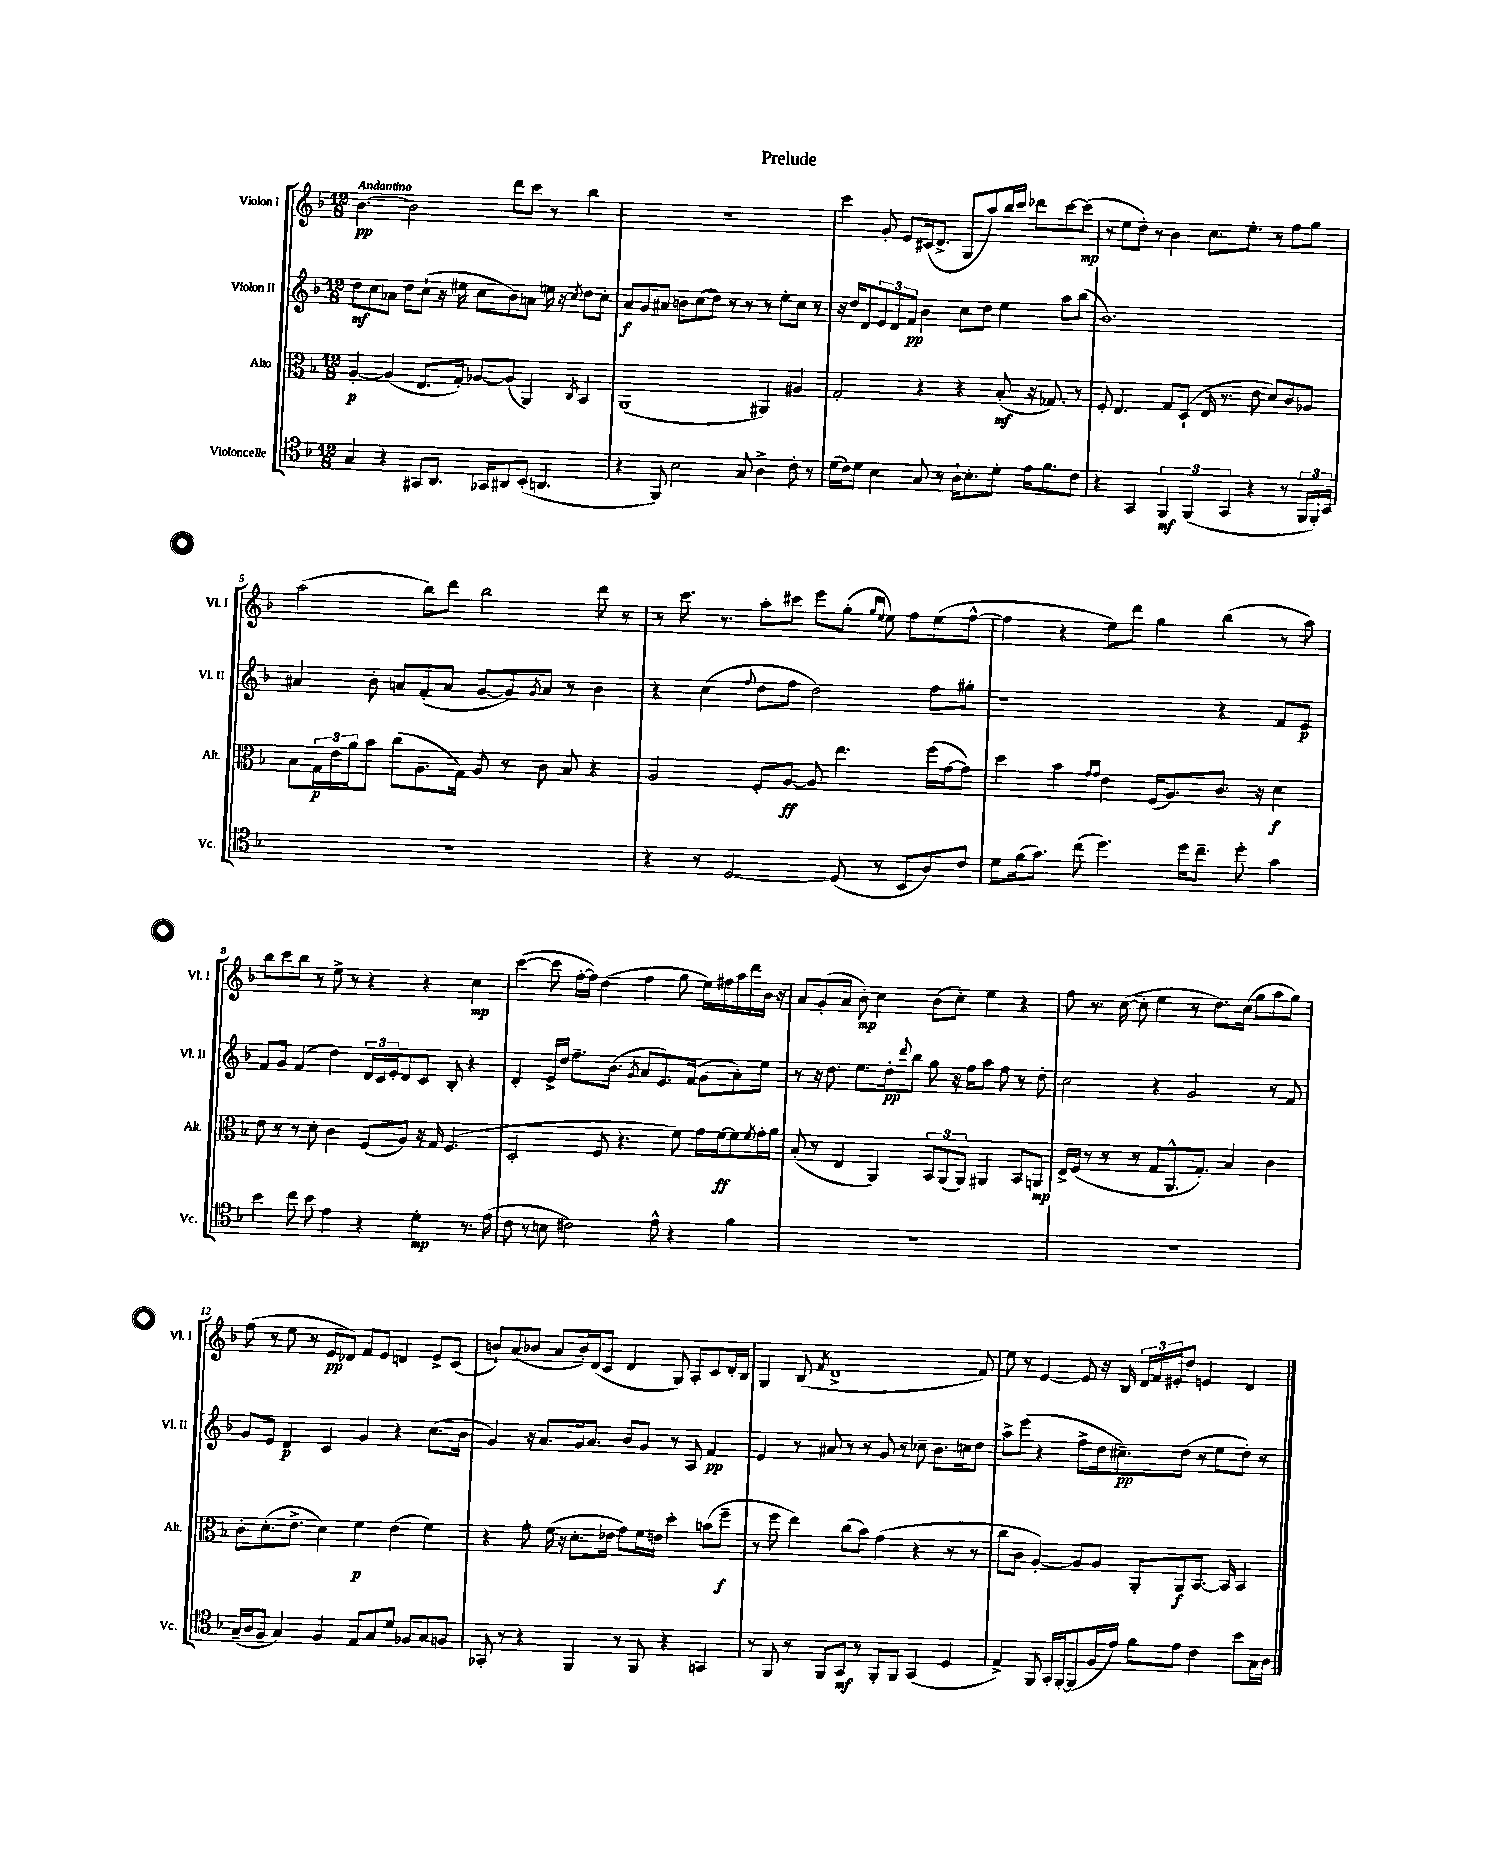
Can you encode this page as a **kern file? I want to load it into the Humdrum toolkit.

**kern	**kern	**kern	**kern
*staff4	*staff3	*staff2	*staff1
*clefC4	*clefC3	*clefG2	*clefG2
*k[b-]	*k[b-]	*k[b-]	*k[b-]
*M12/8	*M12/8	*M12/8	*M12/8
4G	[4A'	8dd	[4.b-
.	.	8cc	.
4r	(4A]	8a-	.
.	.	8dd	2b-]
8GG#	8.E	(8cc`	.
8.AA	.	16r	.
.	16G')	16ee#	.
.	[8A-	8cc	.
16GG-	.	.	.
8AA#	(8A-]	8b-)	8ddd
(8BB-'	4AA)	8a	8ccc
4.AA	.	16ee	8r
.	.	16r	.
.	8qC	8qcc	.
.	4BB-	8dd	4bb-
.	.	8cc'	.
=	=	=	=
4r	(1AA	8a	1.r
.	.	8g	.
8FF)	.	8a#	.
2B-	.	8b	.
.	.	(8cc	.
.	.	8dd)	.
.	.	8r	.
8G	.	8r	.
4A^	4AA#)	8r	.
.	.	8ee'	.
8c'	4A#	8cc	.
8r	.	8r	.
=	=	=	=
(16d	2G'	16r	4ccc
16c)	.	16dd	.
8d	.	8d	.
4B-	.	12e	8g'
.	.	12d	.
.	.	.	8e
.	.	12f	.
8G	4r	4b-	(16c#
.	.	.	8.d^
8r	.	.	.
16A`	4r	8cc	8G
8.B-'	.	.	.
.	.	8dd	8aa)
8d'	(8B-'	4ee	16bb-
.	.	.	16ccc
16e	16r	.	8ddd-
8.f	8.G-)	.	.
.	.	8aa	[8ccc
8c	8r	(8bb-	(8ccc]
=	=	=	=
4r	8F'	1.b-)	8r
.	4.E	.	8ee
4GG	.	.	8dd')
.	.	.	8r
6FF	8G	.	4b-
.	(8D`	.	.
(6FF	.	.	.
.	16E	.	8.cc
.	8.r	.	.
6GG	.	.	.
.	.	.	8.ee'
4r	8e	.	.
.	8d)	.	8r
8r	8c	.	8ff
24FF	8A-	.	8gg
24FF')	.	.	.
24BB-	.	.	.
=	=	=	=
1.r	8B-	4a#	(2aa
.	24G	.	.
.	24e	.	.
.	24a	.	.
.	8b-	8b-'	.
.	(8cc	8a	.
.	8.A	(8f'	8bb-)
.	.	8a	8ddd
.	16G)	.	.
.	8A	[8g	2bb-
.	8r	8g])	.
.	.	8qg	.
.	8c	8a	.
.	8B-	8r	.
.	4r	4b-	8ddd
.	.	.	8r
=	=	=	=
4r	2A	4r	8r
.	.	.	8.ccc
8r	.	(4cc	.
.	.	.	8.r
[2D	.	.	.
.	.	8qqff	.
.	8F'	8dd	8aa'
.	[8A	8ff	8ccc#
.	8A]	2dd)	8eee
(8D]	4.ee	.	(8gg'
.	.	.	16qqgg
.	.	.	16qqee
8r	.	.	8ee)
8BB-	.	.	8ff
8A)	(16ff	8ff	(8ee
.	[16g	.	.
8c	8g])	8gg#'	[8ff^^
=	=	=	=
8d	4dd	1r	4ff]
(16f	.	.	.
8.g)	.	.	.
.	4b-	.	4r
(8cc	.	.	.
.	16qqg	.	.
.	16qqg	.	.
4.dd)	4e	.	8ee)
.	.	.	8ddd
.	(16F	.	4gg
.	8.A)	.	.
16dd	.	.	.
8.cc~	.	.	.
.	8.c	4r	(4bb-
8dd'	.	.	.
.	16r	.	.
4g	4d	8f	8r
.	.	8e	8aa)
=	=	=	=
4b-	8e	8f	8bb-
.	8r	8g	8ccc
8cc	8r	(4f	8bb-
8b-	8d'	.	8r
4e	4c	4dd)	8ee^
.	.	.	8r
4r	(8F	24d	4r
.	.	24c	.
.	.	24e'	.
.	8A)	8d	.
4d'	16r	8c	4r
.	16G	.	.
.	(4.F	8B-'	.
8.r	.	4r	4cc
(16e	.	.	.
=	=	=	=
8c	2D'	4d'	([4ccc
8r	.	.	.
8B	.	16e^	8ccc]
.	.	16dd	.
2c#)	.	8.ff~	[16ff'
.	.	.	16ff])
.	8F	.	(4dd
.	.	(8.b-	.
.	4.r	.	.
.	.	8qg	.
.	.	8a	4ff
8e^^	.	8.e)	.
4r	8f)	.	8gg
.	.	(16f	.
.	16g	8g	16ee)
.	[16f	.	16ff#
4f	8f]	8a')	16aa
.	.	.	16ddd
.	8qf	.	.
.	16g'	8ee	16b-
.	16a	.	16r
=	=	=	=
1.r	(8B-'	8r	8a
.	8r	16r	(8g'
.	.	8.dd	.
.	4E	.	8a
.	.	8.ee	8b-')
.	4AA)	.	4cc
.	.	16dd'	.
.	.	8qqddd	.
.	.	8bb-	.
.	12BB-	8gg	(8b-
.	(12AA	.	.
.	.	16r	8cc')
.	12AA)	.	.
.	.	16ff	.
.	4AA#	8aa	4ee
.	.	8ff	.
.	8BB-	8r	4r
.	8AA	8dd'	.
=	=	=	=
1.r	16E^	2cc	8ff
.	(16F	.	.
.	8r	.	8.r
.	8r	.	.
.	.	.	([16cc
.	8r	.	8cc']
.	8G	4r	4ee
.	8.AA^^	.	.
.	.	2g	8r
.	8.G')	.	.
.	.	.	8.dd)
.	4B-	.	.
.	.	.	(16cc
.	.	.	8gg
.	4c	8r	8aa
.	.	8f	8gg)
=	=	=	=
(16G~	8c'	8g	(8ff
16A	.	.	.
8F	(8.d'	8e	8r
4G)	.	4d	8ee
.	8.e^	.	.
.	.	.	8r
4F	4d)	4c	8e
.	.	.	8d-)
8E	4f	4g	8f
8G	.	.	8e
8d	(4e	4r	4d
8F-	.	.	.
8G	4f)	(8.cc	8e^
8F	.	.	(8c
.	.	16b-	.
=	=	=	=
8GG-'	4r	4g)	8b`)
8r	.	.	(8a
4r	8g'	16r	8b-
.	.	8.a	.
.	(16f	.	8a
.	16r	.	.
4FF	8.d'	16g	16b-')
.	.	8.a	(16d
.	.	.	8c
.	16e-	.	.
8r	8g)	8b-	4d
8FF	16f	8g	.
.	16e	.	.
4r	4dd'	8r	8G)
.	.	8A	8A'
4GG	(8b	4f	8c
.	8ff~	.	16d'
.	.	.	16B-
=	=	=	=
8r	8r	4e	4G
8FF	8ff	.	.
8r	4ee)	8r	(8B-
.	.	.	8qf
8FF	.	8a#	1d^
8GG	(8cc	8r	.
8r	8b-)	8r	.
8FF'	(4g	8g	.
8FF	.	8r	.
(4GG	4r	8cc-~	.
.	.	8.b-	.
4D	8r	.	.
.	.	16cc	.
.	8r	8dd	8f)
=	=	=	=
4E^)	8cc	8aa^	8ee
.	8c	(8eee	8r
8FF	[4A')	4r	[4e
16GG'	.	.	.
[16FF'	.	.	.
(8FF]	8A]	8ff^	8e]
16F	8A	16dd	16r
16e)	.	8.cc#~)	16B-
8f	8AA'	.	24d
.	.	.	24f
.	.	.	24e#'
8e	8AA	(8dd	8dd
4c	[8.BB-	8r	4e
.	.	8ee	.
.	16BB-]	.	.
8b-	4BB-	8dd')	4d
16G	.	8r	.
16A	.	.	.
==	==	==	==
*-	*-	*-	*-
